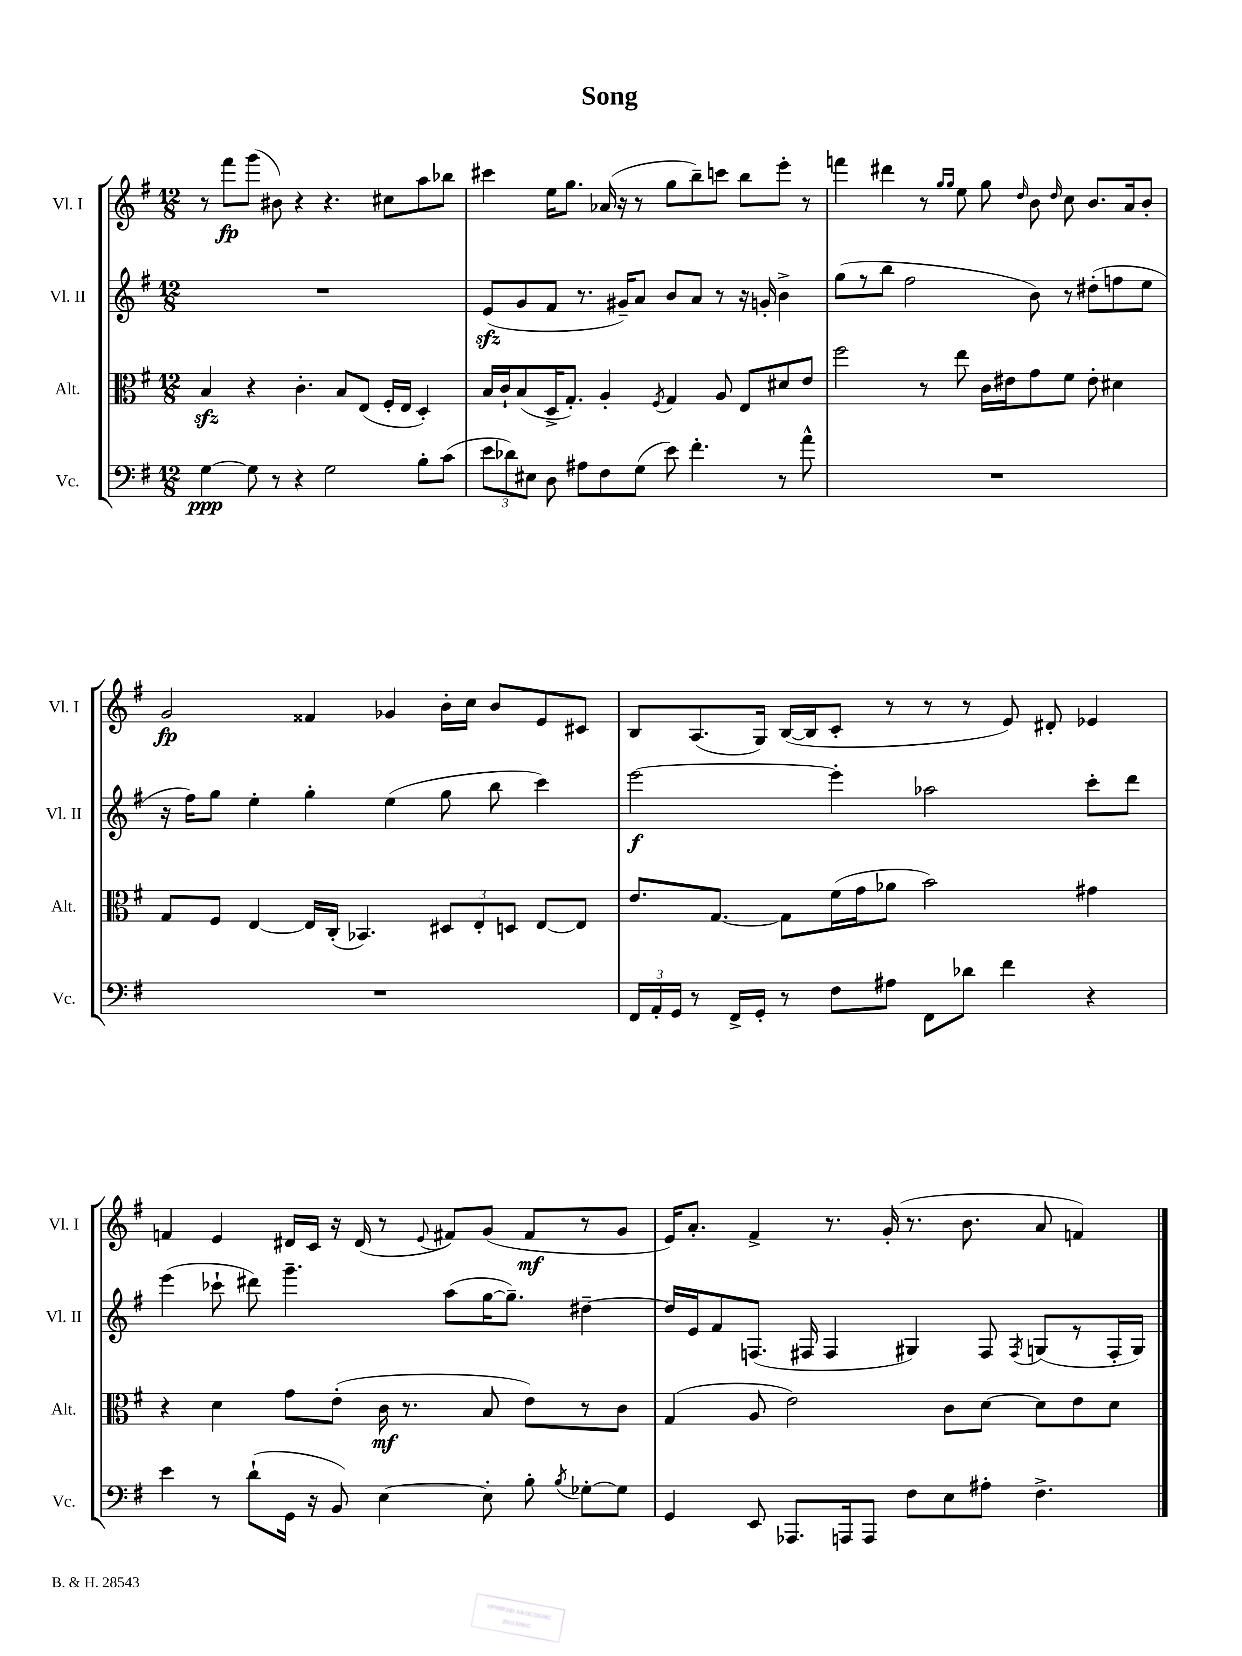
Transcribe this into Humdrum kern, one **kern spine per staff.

**kern	**dynam	**kern	**dynam	**kern	**dynam	**kern	**dynam
*part4	*part4	*part3	*part3	*part2	*part2	*part1	*part1
*staff4	*staff4	*staff3	*staff3	*staff2	*staff2	*staff1	*staff1
*I"Vc.	*	*I"Alt.	*	*I"Vl. II	*	*I"Vl. I	*
*I'Vc.	*	*I'Alt.	*	*I'Vl. II	*	*I'Vl. I	*
*clefF4	*	*clefC3	*	*clefG2	*	*clefG2	*
*k[f#]	*	*k[f#]	*	*k[f#]	*	*k[f#]	*
*M12/8	*	*M12/8	*	*M12/8	*	*M12/8	*
=1	=1	=1	=1	=1	=1	=1	=1
[4G\	ppp	4Bzz/	.	1.r	.	8r	.
.	.	.	.	.	.	8fff#\L	fp
8G\]	.	4r	.	.	.	(8ggg\J	.
8r	.	.	.	.	.	8b#X\)	.
4r	.	4.c'\	.	.	.	4r	.
2G\	.	.	.	.	.	4.r	.
.	.	8B/L	.	.	.	.	.
.	.	(8E/J	.	.	.	.	.
.	.	16F#'/LL	.	.	.	8cc#X\L	.
.	.	16E/JJ	.	.	.	.	.
8B'\L	.	4D'/)	.	.	.	8aa\	.
(8c\J	.	.	.	.	.	8bb-X\J	.
=2	=2	=2	=2	=2	=2	=2	=2
12e\L	.	16B/LL	.	(8ezz/L	.	4ccc#X\	.
.	.	16c`/J	.	.	.	.	.
12d-X\)	.	.	.	.	.	.	.
.	.	(8B/	.	8g/	.	.	.
12E#X\J	.	.	.	.	.	.	.
8D\	.	16D^/K	.	8f#/J	.	16ee\KL	.
.	.	8.G'/J)	.	.	.	8.gg\J	.
8A#X\L	.	.	.	8.r	.	.	.
8F#\	.	4A'/	.	.	.	(16a-X/	.
.	.	.	.	16g#X~/KL)	.	16r	.
(8G\J	.	.	.	8a/J	.	8r	.
.	.	8qF#/	.	.	.	.	.
8e\)	.	4G/	.	8b/L	.	8gg\L	.
4.f#'\	.	.	.	8a/J	.	8bb~\)	.
.	.	8A/	.	8r	.	8cccn\J	.
.	.	8E/L	.	16r	.	8bb\L	.
.	.	.	.	16gn'/	.	.	.
8r	.	8d#X/	.	4b^\	.	8eee'\J	.
8a^^\	.	8e/J	.	.	.	8r	.
=3	=3	=3	=3	=3	=3	=3	=3
1.r	.	2ff#\	.	(8gg\L	.	4fffn\	.
.	.	.	.	8r	.	.	.
.	.	.	.	8bb\J	.	4ddd#X\	.
.	.	.	.	2ff#\	.	.	.
.	.	8r	.	.	.	8r	.
.	.	.	.	.	.	16qqgg/LL	.
.	.	.	.	.	.	16qqgg/JJ	.
.	.	8ee\	.	.	.	8ee\	.
.	.	16c\LL	.	.	.	8gg\	.
.	.	16e#X\J	.	.	.	.	.
.	.	.	.	.	.	16qqdd/	.
.	.	8g\	.	8b\)	.	8b\	.
.	.	.	.	.	.	16qqdd/	.
.	.	8f#\J	.	8r	.	8cc\	.
.	.	8e#'\	.	(8dd#X'\L	.	8.b/L	.
.	.	4d#X\	.	8ffn\	.	.	.
.	.	.	.	.	.	16a/k	.
.	.	.	.	8ee\J	.	8b'/J	.
!!LO:LB:g=z
=4	=4	=4	=4	=4	=4	=4	=4
1.r	.	8G/L	.	16r	.	2g/	fp
.	.	.	.	16ff#\KL)	.	.	.
.	.	8F#/J	.	8gg\J	.	.	.
.	.	[4E/	.	4ee'\	.	.	.
.	.	16E/LL]	.	4gg'\	.	4f##X/	.
.	.	(16C'/JJ	.	.	.	.	.
.	.	4.BB-X/)	.	.	.	.	.
.	.	.	.	(4ee\	.	4g-X/	.
.	.	12D#X/L	.	8gg\	.	16b'\LL	.
.	.	.	.	.	.	16cc\JJ	.
.	.	12E'/	.	.	.	.	.
.	.	.	.	8bb\	.	8b/L	.
.	.	12Dn/J	.	.	.	.	.
.	.	[8E/L	.	4ccc\)	.	8e/	.
.	.	8E/J]	.	.	.	8c#X/J	.
=5	=5	=5	=5	=5	=5	=5	=5
24FF#/LL	.	8.e/L	.	[2eee\	f	8B/L	.
24AA'/	.	.	.	.	.	.	.
24GG/JJ	.	.	.	.	.	.	.
8r	.	.	.	.	.	(8.A/	.
.	.	[8.G/J	.	.	.	.	.
16FF#^/LL	.	.	.	.	.	.	.
16GG'/JJ	.	.	.	.	.	16G/Jk)	.
8r	.	8G\L]	.	.	.	([16B/LL	.
.	.	.	.	.	.	16B/J]	.
8F#\L	.	(16f#\L	.	4eee'\]	.	8c'/J	.
.	.	16g\J	.	.	.	.	.
8A#X\J	.	8a-X\J	.	.	.	8r	.
8FF#\L	.	2b\)	.	2aa-X\	.	8r	.
8d-X\J	.	.	.	.	.	8r	.
4f#\	.	.	.	.	.	8e/)	.
.	.	.	.	.	.	8d#X'/	.
4r	.	4g#X\	.	8ccc'\L	.	4e-X/	.
.	.	.	.	8ddd\J	.	.	.
!!LO:LB:g=z
=6	=6	=6	=6	=6	=6	=6	=6
4e\	.	4r	.	(4eee\	.	4fn/	.
8r	.	4d\	.	8ccc-X`\	.	4e/	.
(8d`\L	.	.	.	8ddd#X\)	.	.	.
16GG\Jk	.	8g\L	.	4.ggg~\	.	16d#X/LL	.
16r	.	.	.	.	.	16c/JJ	.
8BB/)	.	(8e'\J	.	.	.	16r	.
.	.	.	.	.	.	(16d#/	.
[4E\	.	16c\	mf	.	.	8r	.
.	.	8.r	.	.	.	.	.
.	.	.	.	.	.	8qqe/	.
.	.	.	.	(8aa\L	.	8f#X/L)	.
8E'\]	.	8B/	.	[16gg\K	.	(8g/J	.
.	.	.	.	8.gg~\J])	.	.	.
8B'\	.	8e\L)	.	.	.	8f#/L	mf
8qB/	.	.	.	.	.	.	.
[8G-X'\L	.	8r	.	[4dd#X~\	.	8r	.
8G-\J]	.	8c\J	.	.	.	8g/J	.
=7	=7	=7	=7	=7	=7	=7	=7
4GG/	.	(4G/	.	16dd#/LL]	.	16e/KL)	.
.	.	.	.	16e/J	.	8.a'/J	.
.	.	.	.	8f#/	.	.	.
8EE/	.	8A/	.	(8.Fn/J	.	4f#^/	.
8.AAA-X/L	.	2e\)	.	.	.	.	.
.	.	.	.	16F#X/	.	.	.
.	.	.	.	4F#/	.	8.r	.
16AAAn/k	.	.	.	.	.	.	.
8AAA/J	.	.	.	.	.	.	.
.	.	.	.	.	.	(16g'/	.
8F#\L	.	.	.	4G#X/)	.	8.r	.
8E\	.	8c\L	.	.	.	.	.
.	.	.	.	.	.	8.b\	.
8A#X'\J	.	[8d\J	.	8F#/	.	.	.
.	.	.	.	8qF#/	.	.	.
4.F#^\	.	8d\L]	.	(8Gn/L	.	8a/	.
.	.	8e\	.	8r	.	4fn/)	.
.	.	8d\J	.	16F#'/L	.	.	.
.	.	.	.	16G/JJ)	.	.	.
==	==	==	==	==	==	==	==
*-	*-	*-	*-	*-	*-	*-	*-
